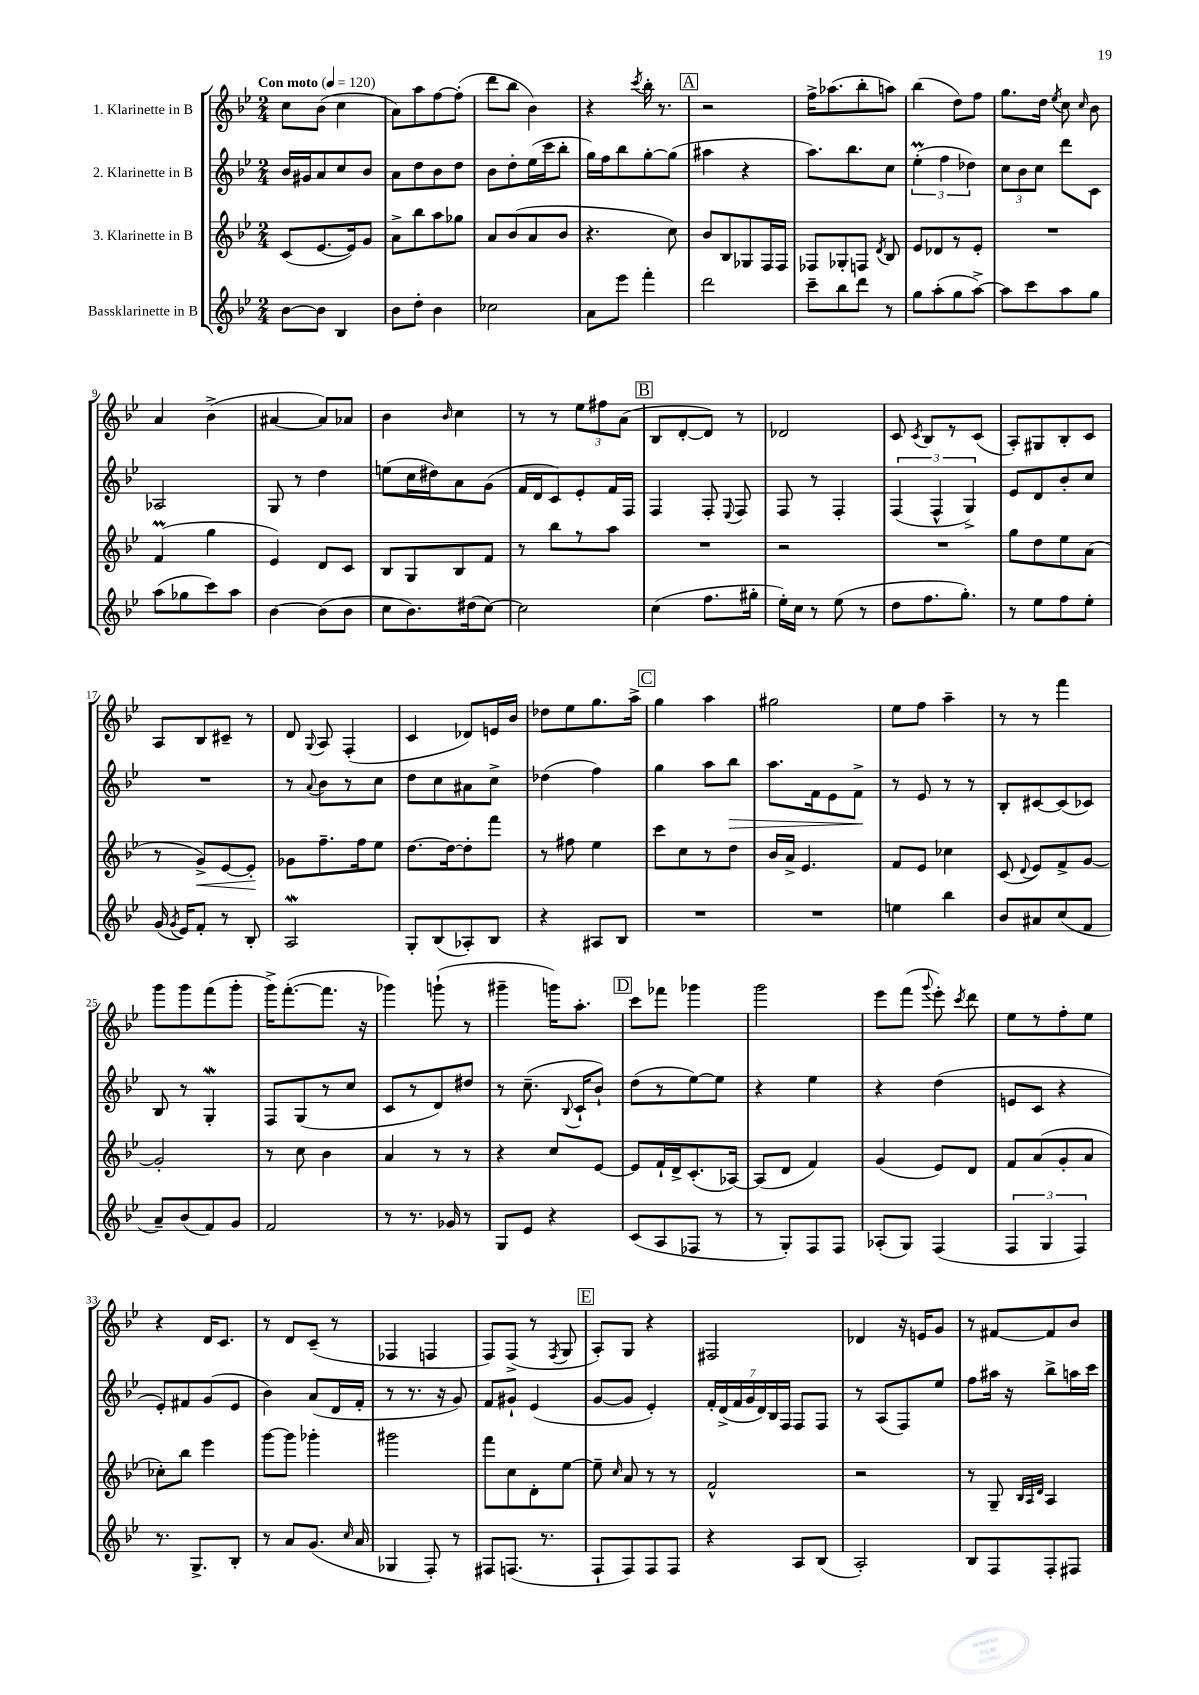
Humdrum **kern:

**kern	**kern	**dynam	**kern	**dynam	**kern
*part4	*part3	*part3	*part2	*part2	*part1
*staff4	*staff3	*staff3	*staff2	*staff2	*staff1
*I"Bassklarinette in B	*I"3. Klarinette in B	*	*I"2. Klarinette in B	*	*I"1. Klarinette in B
*clefG2	*clefG2	*	*clefG2	*	*clefG2
*k[b-e-]	*k[b-e-]	*	*k[b-e-]	*	*k[b-e-]
*M2/4	*M2/4	*	*M2/4	*	*M2/4
*MM120	*MM120	*	*MM120	*	*MM120
=1	=1	=1	=1	=1	=1
!	!	!	!	!	!LO:TX:a:B:t=Con moto
[8b-\L	(8c/L	.	16b-/LL	.	8cc\L
.	.	.	16g#X/J	.	.
8b-\J]	[8.e-/	.	8a/	.	(8b-\J
4B-/	.	.	8cc/	.	4cc\
.	16e-/k])	.	.	.	.
.	8g/J	.	8b-/J	.	.
=2	=2	=2	=2	=2	=2
8b-\L	8a^\L	.	8a\L	.	8a\L)
8dd'\J	8bb-\	.	8dd\	.	8aa\
4b-\	8aa\	.	8b-\	.	[8ff\
.	8gg-X\J	.	8dd\J	.	(8ff'\J]
=3	=3	=3	=3	=3	=3
2cc-X\	8a/L	.	8b-\L	.	8ddd\L
.	(8b-/	.	8dd'\	.	8bb-\J
.	8a/	.	(16ee-\L	.	4b-\)
.	.	.	16ccc\J	.	.
.	8b-/J	.	8bb-'\J	.	.
=4	=4	=4	=4	=4	=4
8a\L	4.r	.	16gg\LL)	.	4r
.	.	.	16ff\J	.	.
8eee-\J	.	.	8bb-\	.	.
.	.	.	.	.	8qccc/
4fff'\	.	.	[8gg'\	.	16bb-'\
.	.	.	.	.	8.r
.	8cc\)	.	(8gg\J]	.	.
!!LO:REH:place=s1:t=A
=5	=5	=5	=5	=5	=5
2ddd\	8b-/L	.	4aa#X\	.	2r
.	8B-/	.	.	.	.
.	8G-X/	.	4r	.	.
.	16F/L	.	.	.	.
.	16F/JJ	.	.	.	.
=6	=6	=6	=6	=6	=6
8ccc~\L	8F-X/L	.	8.aa\L)	.	16ff^\KL
.	.	.	.	.	(8.aa-X\
8bb-\	8G-X'/	.	.	.	.
.	.	.	8.bb-\	.	.
8ddd\J	8Fn/J	.	.	.	8bb-'\
.	8qd/	.	.	.	.
8r	8B-/	.	8cc\J	.	8aan\J)
=7	=7	=7	=7	=7	=7
8gg\L	8e-/L	.	(6ee-M'\	.	(4bb-\
(8aa'\	8d-X/	.	.	.	.
.	.	.	6ff\	.	.
8gg\	8r	.	.	.	8dd\L)
.	.	.	6dd-X\)	.	.
[8aa^\J)	8e-'/J	.	.	.	8ff\J
=8	=8	=8	=8	=8	=8
8aa\L]	2r	.	12cc\L	.	8.gg\L
.	.	.	12b-\	.	.
8ccc\	.	.	.	.	.
.	.	.	12cc\J	.	.
.	.	.	.	.	16dd\Jk
.	.	.	.	.	8qee-/
8aa\	.	.	8ddd\L	.	8cc\
.	.	.	.	.	16qqcc/
8gg\J	.	.	8c\J	.	8b-\
!!LO:LB:g=z
=9	=9	=9	=9	=9	=9
(8aa\L	(4fM/	.	2A-X/	.	4a/
8gg-X\	.	.	.	.	.
8ccc\)	4gg\	.	.	.	(4b-^\
8aa\J	.	.	.	.	.
=10	=10	=10	=10	=10	=10
[4b-\	4e-/)	.	8G/	.	[4a#X/
.	.	.	8r	.	.
(8b-\L]	8d/L	.	4dd\	.	8a#/L])
8b-\J	8c/J	.	.	.	8a-X/J
=11	=11	=11	=11	=11	=11
8cc\L	8B-/L	.	(8een\L	.	4b-\
8.b-\)	8G/	.	16cc\L	.	.
.	.	.	16dd#X\J)	.	.
.	.	.	.	.	16qqb-/
.	8B-/	.	8a\	.	4cc\
(16dd#X\k	.	.	.	.	.
[8cc\J)	8f/J	.	(8g\J	.	.
=12	=12	=12	=12	=12	=12
2cc\]	8r	.	16f/LL	.	8r
.	.	.	16d/J	.	.
.	8bb-\L	.	8c/)	.	8r
.	8r	.	8e-'/	.	12ee-\L
.	.	.	.	.	12ff#X\
.	8aa\J	.	16f/L	.	.
.	.	.	.	.	(12a\J
.	.	.	16F/JJ	.	.
!!LO:REH:place=s1:t=B
=13	=13	=13	=13	=13	=13
(4cc\	2r	.	4F/	.	8B-/L
.	.	.	.	.	[8d'/
8.ff\L	.	.	8F'/	.	8d/J])
.	.	.	8qqE-/	.	.
.	.	.	8F/	.	8r
16gg#X'\Jk	.	.	.	.	.
=14	=14	=14	=14	=14	=14
16ee-'\LL)	2r	.	8F/	.	2d-X/
16cc\JJ	.	.	.	.	.
8r	.	.	8r	.	.
(8ee-\	.	.	4F'/	.	.
8r	.	.	.	.	.
=15	=15	=15	=15	=15	=15
8dd\L	2r	.	(6F/	.	8c/
.	.	.	.	.	8qc/
8.ff\	.	.	.	.	8B-/L
.	.	.	6F^^/	.	.
.	.	.	.	.	8r
8.gg'\J)	.	.	.	.	.
.	.	.	6G^/)	.	.
.	.	.	.	.	(8c/J
=16	=16	=16	=16	=16	=16
8r	8gg\L	.	8e-/L	.	8A'/L)
8ee-\L	8dd\	.	8d/	.	8G#X/
8ff\	8ee-\	.	8b-'/	.	8B-'/
8ee-'\J	(8a\J	.	8cc/J	.	8c/J
!!LO:LB:g=z
=17	=17	=17	=17	=17	=17
(16g/	8r	.	2r	.	8A/L
8qg/	.	.	.	.	.
16e-/KL)	.	.	.	.	.
!	!	!LO:HP:b	!	!	!
8f'/J	8g^/L)	<	.	.	8B-/
8r	[8e-/	.	.	.	8c#X~/J
8B-'/	8e-'/J]	.	.	.	8r
.	.	[	.	.	.
=18	=18	=18	=18	=18	=18
2AW/	8g-X\L	.	8r	.	8d/
.	.	.	8qqa/	.	8qqG/
.	8.ff~\	.	8b-\L	.	8A/
.	.	.	8r	.	(4F'/
.	16ff\k	.	.	.	.
.	8ee-\J	.	8cc\J	.	.
=19	=19	=19	=19	=19	=19
8G'/L	[8.dd\L	.	8dd\L	.	4c/
(8B-/	.	.	8cc\	.	.
.	16dd\k_	.	.	.	.
8A-X'/)	8dd'\]	.	8a#X\	.	8d-X/L)
8B-/J	8fff\J	.	8cc^\J	.	16en/L
.	.	.	.	.	16b-/JJ
=20	=20	=20	=20	=20	=20
4r	8r	.	(4dd-X\	.	8dd-X\L
.	8ff#X\	.	.	.	8ee-\
8A#X/L	4ee-\	.	4ff\)	.	8.gg\
8B-/J	.	.	.	.	.
.	.	.	.	.	16aa^\Jk
!!LO:REH:place=s1:t=C
=21	=21	=21	=21	=21	=21
2r	8ccc\L	.	4gg\	.	4gg\
.	8cc\	.	.	.	.
.	8r	.	8aa\L	.	4aa\
!	!	!	!	!LO:HP:b	!
.	8dd\J	.	8bb-\J	>	.
=22	=22	=22	=22	=22	=22
2r	16b-/LL	.	8.aa\L	.	2gg#X\
.	16a^/JJ	.	.	.	.
.	4.e-/	.	.	.	.
.	.	.	16f\k	.	.
.	.	.	8e-\	.	.
.	.	.	8f^\J	.	.
.	.	.	.	]	.
=23	=23	=23	=23	=23	=23
4een\	8f/L	.	8r	.	8ee-\L
.	8e-/J	.	8e-/	.	8ff\J
4bb-\	4cc-X\	.	8r	.	4aa~\
.	.	.	8r	.	.
=24	=24	=24	=24	=24	=24
8b-/L	(8c/	.	8B-'/L	.	8r
.	8qqd/	.	.	.	.
8a#X/	8e-/L)	.	[8c#X/	.	8r
(8cc/	8f^/	.	(8c#/]	.	4fff\
8f/J	[8g/J	.	8c-X/J)	.	.
!!LO:LB:g=z
=25	=25	=25	=25	=25	=25
8a~/L)	2g'/]	.	8B-/	.	8ggg\L
(8b-/	.	.	8r	.	8ggg\
8f/)	.	.	4GW'/	.	(8fff\
8g/J	.	.	.	.	8ggg'\J
=26	=26	=26	=26	=26	=26
2f/	8r	.	8F/L	.	16ggg^\KL)
.	.	.	.	.	([8.fff'\
.	8cc\	.	(8G/	.	.
.	4b-\	.	8r	.	8.fff\J]
.	.	.	8cc/J	.	.
.	.	.	.	.	16r
=27	=27	=27	=27	=27	=27
8r	4a/	.	8c/L	.	4ggg-X\)
8.r	.	.	8r	.	.
.	8r	.	8d/)	.	(8gggn`\
16g-X/	.	.	.	.	.
8r	8r	.	8dd#X/J	.	8r
=28	=28	=28	=28	=28	=28
8G/L	4r	.	8r	.	4ggg#X~\
8e-/J	.	.	(8.cc~\	.	.
4r	8cc/L	.	.	.	16gggn\KL)
.	.	.	8qqB-/	.	.
.	.	.	16c`/KL	.	8.aa'\J
.	[8e-/J	.	8b-`/J)	.	.
!!LO:REH:place=s1:t=D
=29	=29	=29	=29	=29	=29
(8c/L	8e-/L]	.	(8dd\L	.	8ccc\L
8A/	16f`/L	.	8r	.	8fff-X\J
.	16d^/J	.	.	.	.
8F-X/J	(8.c'/	.	[8ee-\)	.	4ggg-X\
8r	.	.	8ee-\J]	.	.
.	[16A-X/Jk)	.	.	.	.
=30	=30	=30	=30	=30	=30
8r	(8A-/L]	.	4r	.	2ggg\
8G'/L)	8d/J	.	.	.	.
8F/	4f/)	.	4ee-\	.	.
8F/J	.	.	.	.	.
=31	=31	=31	=31	=31	=31
(8A-X'/L	(4g/	.	4r	.	8eee-\L
8G/J)	.	.	.	.	(8fff\J
.	.	.	.	.	8qqggg/
(4F/	8e-/L)	.	(4dd\	.	8eee-'\)
.	.	.	.	.	8qccc/
.	8d/J	.	.	.	8ddd\
=32	=32	=32	=32	=32	=32
6F/	8f/L	.	8en/L	.	8ee-\L
.	(8a/	.	8c/J	.	8r
6G/	.	.	.	.	.
.	8g'/	.	4r	.	8ff'\
6F/)	.	.	.	.	.
.	8a/J	.	.	.	8ee-\J
!!LO:LB:g=z
=33	=33	=33	=33	=33	=33
8.r	8cc-X'\L)	.	8e-'/L)	.	4r
.	8bb-\J	.	8f#X/	.	.
8.G^/L	.	.	.	.	.
.	4eee-\	.	(8g/	.	16d/KL
.	.	.	.	.	8.c/J
8B-'/J	.	.	8e-/J	.	.
=34	=34	=34	=34	=34	=34
8r	[8ggg\L	.	4b-\)	.	8r
8a/L	8ggg\J]	.	.	.	8d/L
(8.g/J	4ggg-X'\	.	(8a/L	.	(8c~/J
.	.	.	16d/L	.	8r
16qqcc/	.	.	.	.	.
16a/	.	.	16f'/JJ	.	.
=35	=35	=35	=35	=35	=35
4G-X/	2ggg#X\	.	8r	.	4F-X/
.	.	.	8.r	.	.
8F'/)	.	.	.	.	4Fn/
.	.	.	16r	.	.
8r	.	.	8g/)	.	.
=36	=36	=36	=36	=36	=36
8F#X/L	8fff\L	.	8f/L	.	8F/L)
(8.Fn/J	8cc\	.	8g#X`/J	.	(8F^/J
.	8d'\	.	(4e-/	.	8r
8.r	.	.	.	.	.
.	.	.	.	.	8qF/
.	[8ee-\J	.	.	.	8G/
!!LO:REH:place=s1:t=E
=37	=37	=37	=37	=37	=37
8F`/L	8ee-~\]	.	[8g/L	.	8A'/L)
.	16qqcc/	.	.	.	.
8F/)	8a/	.	8g/J]	.	8G/J
8F/	8r	.	4e-'/)	.	4r
8F/J	8r	.	.	.	.
=38	=38	=38	=38	=38	=38
4r	2f^^/	.	28f'/LL	.	2F#X/
.	.	.	(28d^/	.	.
.	.	.	28f/	.	.
.	.	.	28g/	.	.
.	.	.	28d/)	.	.
.	.	.	28B-/	.	.
.	.	.	28F/JJ	.	.
8A/L	.	.	8F/L	.	.
(8B-/J	.	.	8F/J	.	.
=39	=39	=39	=39	=39	=39
2A'/)	2r	.	8r	.	4d-X/
.	.	.	(8A/L	.	.
.	.	.	8F/)	.	16r
.	.	.	.	.	16en/KL
.	.	.	8ee-/J	.	8g/J
=40	=40	=40	=40	=40	=40
8B-/L	8r	.	8ff\L	.	8r
8F/	8G~/	.	16aa#X\Jk	.	[8f#X/L
.	.	.	16r	.	.
.	32qqB-/LLL	.	.	.	.
.	32qqA/	.	.	.	.
.	32qqd/JJJ	.	.	.	.
8F'/	4A/	.	8bb-^\L	.	8f#/]
8F#X/J	.	.	16aan\L	.	8b-/J
.	.	.	16ccc\JJ	.	.
==	==	==	==	==	==
*-	*-	*-	*-	*-	*-
